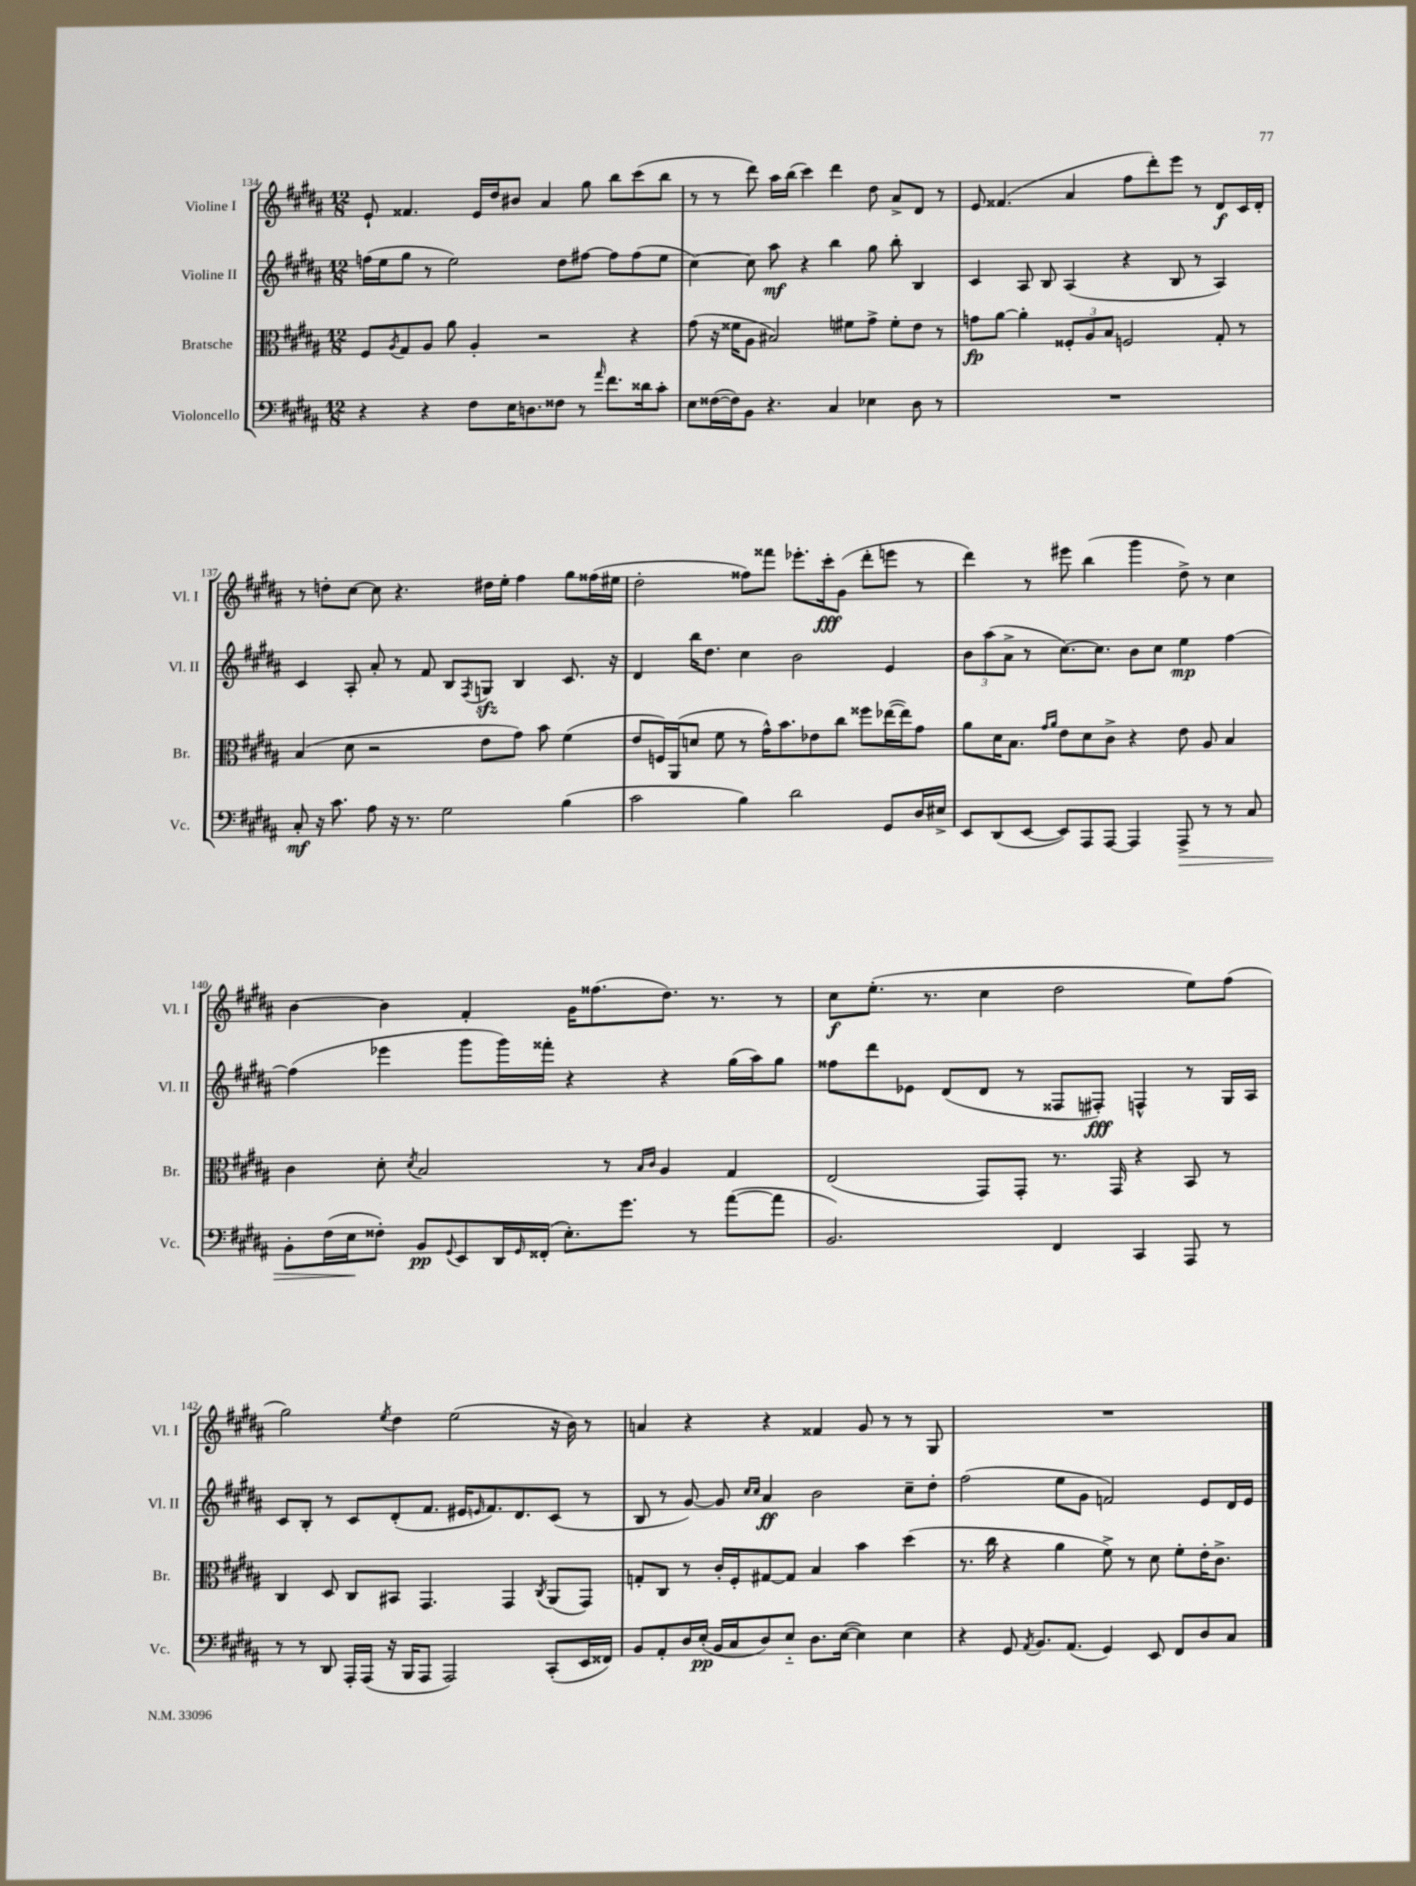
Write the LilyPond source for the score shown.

<<
\new StaffGroup <<
\new Staff = "s0" \with { instrumentName = "Violine I" shortInstrumentName = "Vl. I" } {
    \clef treble \key b \major \numericTimeSignature \time 12/8
    e'8-! fisis'4. e'16 dis''16 bis'8 ais'4 gis''8 b''8 cis'''8( b''8 |
    r8 r8 dis'''8) ais''16 b''16( cis'''4) dis'''4 dis''8 ais'8-> dis'8 r8 |
    e'8 fisis'4.( ais'4 fis''8 dis'''8-.) e'''8 r8 dis'8\f cis'16 dis'16-. |
    r8 d''8-. cis''8~ cis''8 r4. dis''16 e''16-. fis''4 gis''8 fisis''16( eis''16 |
    dis''2-. fisis''8) fisis'''8 ees'''8.-. cis'''16-.\fff gis'8( dis'''8-. e'''8 r8 |
    dis'''4) r8 eis'''8 b''4( gis'''4 dis''8->) r8 cis''4 |
    b'4~ b'4 fis'4-. gis'16 fisis''8.( dis''8.) r8. r8 |
    cis''8\f e''8.-.( r8. cis''4 dis''2 e''8) fis''8( |
    gis''2) \acciaccatura { e''8 } dis''4 e''2( r16 b'16) r8 |
    a'4 r4 r4 fisis'4 gis'8 r8 r8 gis8 |
    R1. \bar "|." |
}
\new Staff = "s1" \with { instrumentName = "Violine II" shortInstrumentName = "Vl. II" } {
    \clef treble \key b \major \numericTimeSignature \time 12/8
    f''16( e''16 gis''8 r8 e''2) dis''8 fis''8~ fis''8 fis''8( e''8 |
    cis''4~) cis''8 ais''8\mf r4 b''4 gis''8 b''8-. b4 |
    cis'4 ais8 b8 ais4( r4 b8 r8 ais4) |
    cis'4 ais8-. ais'8-. r8 fis'8 b8 \acciaccatura { fis8 } g8\sfz b4 cis'8. r16 |
    dis'4 b''16 dis''8. cis''4 b'2 e'4 |
    \tuplet 3/2 { b'8 ais''8( ais'8-> } r8 cis''8.~) cis''8. b'8 cis''8 e''4\mp fis''4~ |
    fis''4( ees'''4 gis'''8 gis'''16) fisis'''16-. r4 r4 gis''16( ais''16) gis''8 |
    fisis''8 dis'''8 ees'8 dis'8( dis'8 r8 fisis8 fis8-.\fff) f4-^ r8 gis16 ais16 |
    cis'8 b8-. r8 cis'8 dis'8-.( fis'8. eis'16 \grace { e'16 } fis'8.) dis'8. cis'8( r8 |
    b8 r8 gis'8~) gis'8 \grace { cis''16 cis''16 } ais'4\ff b'2 cis''8-- dis''8-. |
    fis''2( e''8 gis'8 f'2) e'8 dis'16 e'16 \bar "|." |
}
\new Staff = "s2" \with { instrumentName = "Bratsche" shortInstrumentName = "Br." } {
    \clef alto \key b \major \numericTimeSignature \time 12/8
    fis8 \acciaccatura { ais8 } gis8 ais8 ais'8 ais4-. r2 r4 |
    gis'8( r16 fisis'16 ais8 bis2) fis'8 gis'8-> fis'8-. e'8 r8 |
    g'8\fp ais'8~ ais'4-. \tuplet 3/2 { fisis8-. ais8 b8 } f2 gis8-. r8 |
    b4( dis'8 r2 e'8 gis'8) b'8 fis'4( |
    e'8 f16) ais,16( d'8 fis'8 r8 gis'16-^) b'8. ees'8 cis''8 fisis''8 ees''16~( ees''16) gis'8 |
    ais'8 dis'16 b8. \grace { gis'16 ais'16 } e'8 dis'8 cis'8-> r4 e'8 ais8 b4 |
    cis'4 dis'8-. \acciaccatura { dis'8 } b2 r8 \grace { b16 cis'16 } ais4 gis4 |
    e2( gis,8) gis,8-. r8. gis,16 r4 b,8 r8 |
    cis4 dis8 cis8 bis,8 gis,4. gis,4 \acciaccatura { cis8 } ais,8( gis,8) |
    g8-. cis8 r8 cis'16-. fis16-. gis8~ gis8 b4 b'4 dis''4( |
    r8. cis''16 r4 ais'4 fis'8->) r8 dis'8 fis'8-. e'16-. cis'8.-> \bar "|." |
}
\new Staff = "s3" \with { instrumentName = "Violoncello" shortInstrumentName = "Vc." } {
    \clef bass \key b \major \numericTimeSignature \time 12/8
    r4 r4 fis8 e16 d8. fisis8 r8 \grace { ais'16 } fis'8. disis'16 cis'8-. |
    e8 fisis16~( fisis16) b,8 r4. cis4 ees4 dis8 r8 |
    R1. |
    cis8-.\mf r16 cis'8. ais8 r16 r8. gis2 b4( |
    cis'2 b4) dis'2 gis,8 dis16 eis16-> |
    e,8 dis,8( e,8~ e,8) ais,,8 ais,,8~ ais,,4 ais,,8->\> r8 r8 cis8 |
    b,8-. fis16( e16\! fisis8-.) b,8\pp \appoggiatura { gis,8 } e,8 dis,16 \grace { gis,16 } fisis,16-.( e8.-.) gis'8. r8 ais'8~( ais'8 |
    b,2.) fis,4 cis,4 ais,,8 r8 |
    r8 r8 dis,8 ais,,16-. ais,,16( r16 b,,16 ais,,8 ais,,2) cis,8-.( e,16 fisis,16) |
    b,8 ais,8-. dis16 e16-.\pp( b,16 cis16 dis8) e8-_ dis8. e16~( e4) e4 |
    r4 gis,8 \acciaccatura { ais,8 } b,8. ais,8.( gis,4) e,8 fis,8 dis8 cis8 \bar "|." |
}
>>
>>
\layout { \context { \Score currentBarNumber = #134 } }
